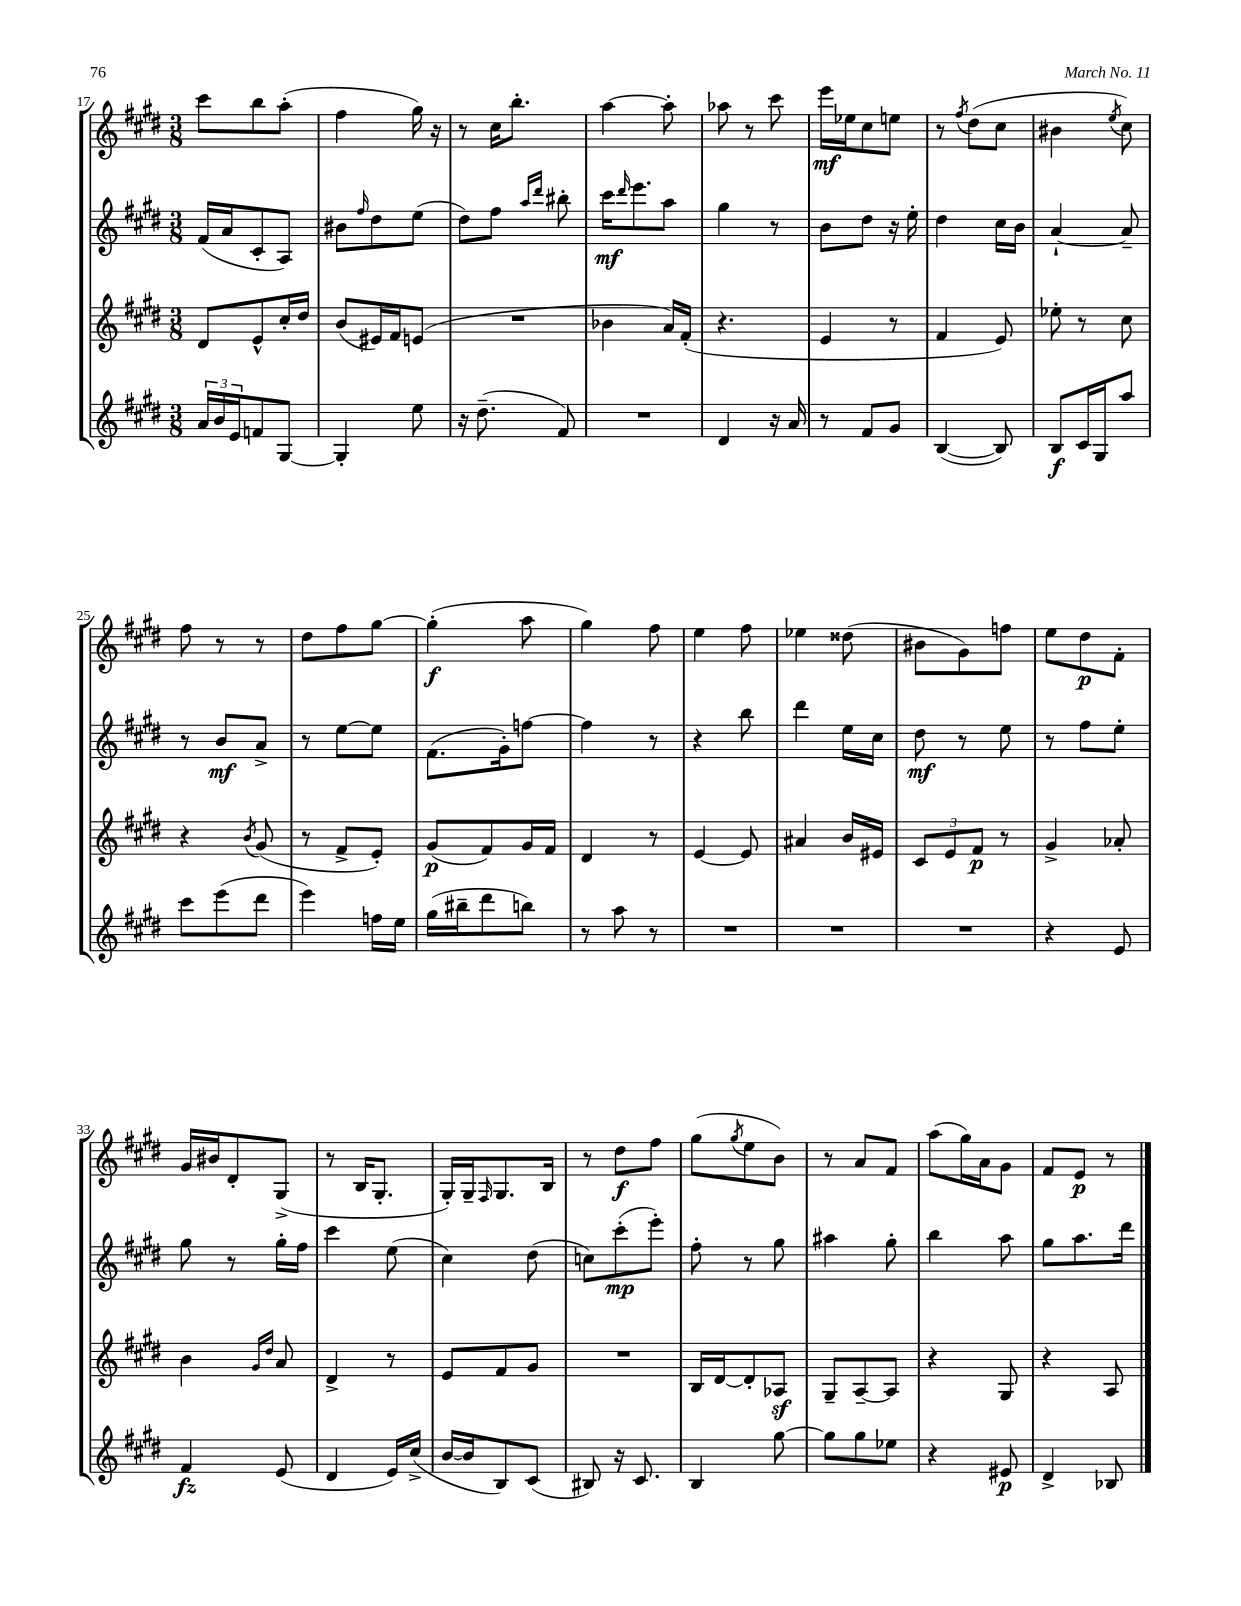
<<
\new StaffGroup <<
\new Staff = "s0" {
    \clef treble \key e \major \numericTimeSignature \time 3/8
    cis'''8 b''8 a''8-.( |
    fis''4 gis''16) r16 |
    r8 cis''16 b''8.-. |
    a''4~ a''8-. |
    aes''8 r8 cis'''8 |
    e'''16\mf ees''16 cis''8 e''8 |
    r8 \acciaccatura { fis''8 } dis''8( cis''8 |
    bis'4 \acciaccatura { e''8 } cis''8) |
    fis''8 r8 r8 |
    dis''8 fis''8 gis''8~ |
    gis''4-.\f( a''8 |
    gis''4) fis''8 |
    e''4 fis''8 |
    ees''4 disis''8( |
    bis'8 gis'8) f''8 |
    e''8 dis''8\p fis'8-. |
    gis'16 bis'16 dis'8-. gis8->( |
    r8 b16 gis8.-. |
    gis16-.) gis16-- \grace { fis16 } gis8. b16 |
    r8 dis''8\f fis''8 |
    gis''8( \acciaccatura { gis''8 } e''8 b'8) |
    r8 a'8 fis'8 |
    a''8( gis''16) a'16 gis'8 |
    fis'8 e'8\p r8 \bar "|." |
}
\new Staff = "s1" {
    \clef treble \key e \major \numericTimeSignature \time 3/8
    fis'16( a'16 cis'8-. a8) |
    bis'8 \grace { fis''16 } dis''8 e''8( |
    dis''8) fis''8 \grace { a''16 dis'''16 } bis''8-. |
    cis'''16\mf \grace { dis'''16 } e'''8. a''8 |
    gis''4 r8 |
    b'8 dis''8 r16 e''16-. |
    dis''4 cis''16 b'16 |
    a'4~-! a'8-- |
    r8 b'8\mf a'8-> |
    r8 e''8~ e''8 |
    fis'8.( gis'16-.) f''8~ |
    f''4 r8 |
    r4 b''8 |
    dis'''4 e''16 cis''16 |
    dis''8\mf r8 e''8 |
    r8 fis''8 e''8-. |
    gis''8 r8 gis''16-. fis''16 |
    cis'''4 e''8( |
    cis''4) dis''8( |
    c''8) cis'''8-.\mp( e'''8-.) |
    fis''8-. r8 gis''8 |
    ais''4 gis''8-. |
    b''4 a''8 |
    gis''8 a''8. dis'''16 \bar "|." |
}
\new Staff = "s2" {
    \clef treble \key e \major \numericTimeSignature \time 3/8
    dis'8 e'8-^ cis''16-. dis''16 |
    b'8( eis'16) fis'16 e'8( |
    R4. |
    bes'4 a'16) fis'16-.( |
    r4. |
    e'4 r8 |
    fis'4 e'8) |
    ees''8-. r8 cis''8 |
    r4 \acciaccatura { b'8 } gis'8( |
    r8 fis'8-> e'8-.) |
    gis'8\p( fis'8) gis'16 fis'16 |
    dis'4 r8 |
    e'4~ e'8 |
    ais'4 b'16 eis'16 |
    \tuplet 3/2 { cis'8 e'8 fis'8\p } r8 |
    gis'4-> aes'8-. |
    b'4 \grace { gis'16 dis''16 } a'8 |
    dis'4-> r8 |
    e'8 fis'8 gis'8 |
    R4. |
    b16 dis'16~ dis'8-. aes8\sf |
    gis8-- a8~-- a8 |
    r4 gis8 |
    r4 a8 \bar "|." |
}
\new Staff = "s3" {
    \clef treble \key e \major \numericTimeSignature \time 3/8
    \tuplet 3/2 { a'16 b'16 e'16 } f'8 gis8~ |
    gis4-. e''8 |
    r16 dis''8.--( fis'8) |
    R4. |
    dis'4 r16 a'16 |
    r8 fis'8 gis'8 |
    b4~( b8) |
    b8\f cis'16 gis16 a''8 |
    cis'''8 e'''8( dis'''8 |
    e'''4) f''16 e''16 |
    gis''16( bis''16-- dis'''8 b''8) |
    r8 a''8 r8 |
    R4. |
    R4. |
    R4. |
    r4 e'8 |
    fis'4\fz e'8( |
    dis'4 e'16) cis''16->( |
    b'16~ b'16 b8) cis'8( |
    bis8) r16 cis'8. |
    b4 gis''8~ |
    gis''8 gis''8 ees''8 |
    r4 eis'8\p |
    dis'4-> bes8 \bar "|." |
}
>>
>>
\layout { \context { \Score currentBarNumber = #17 } }
